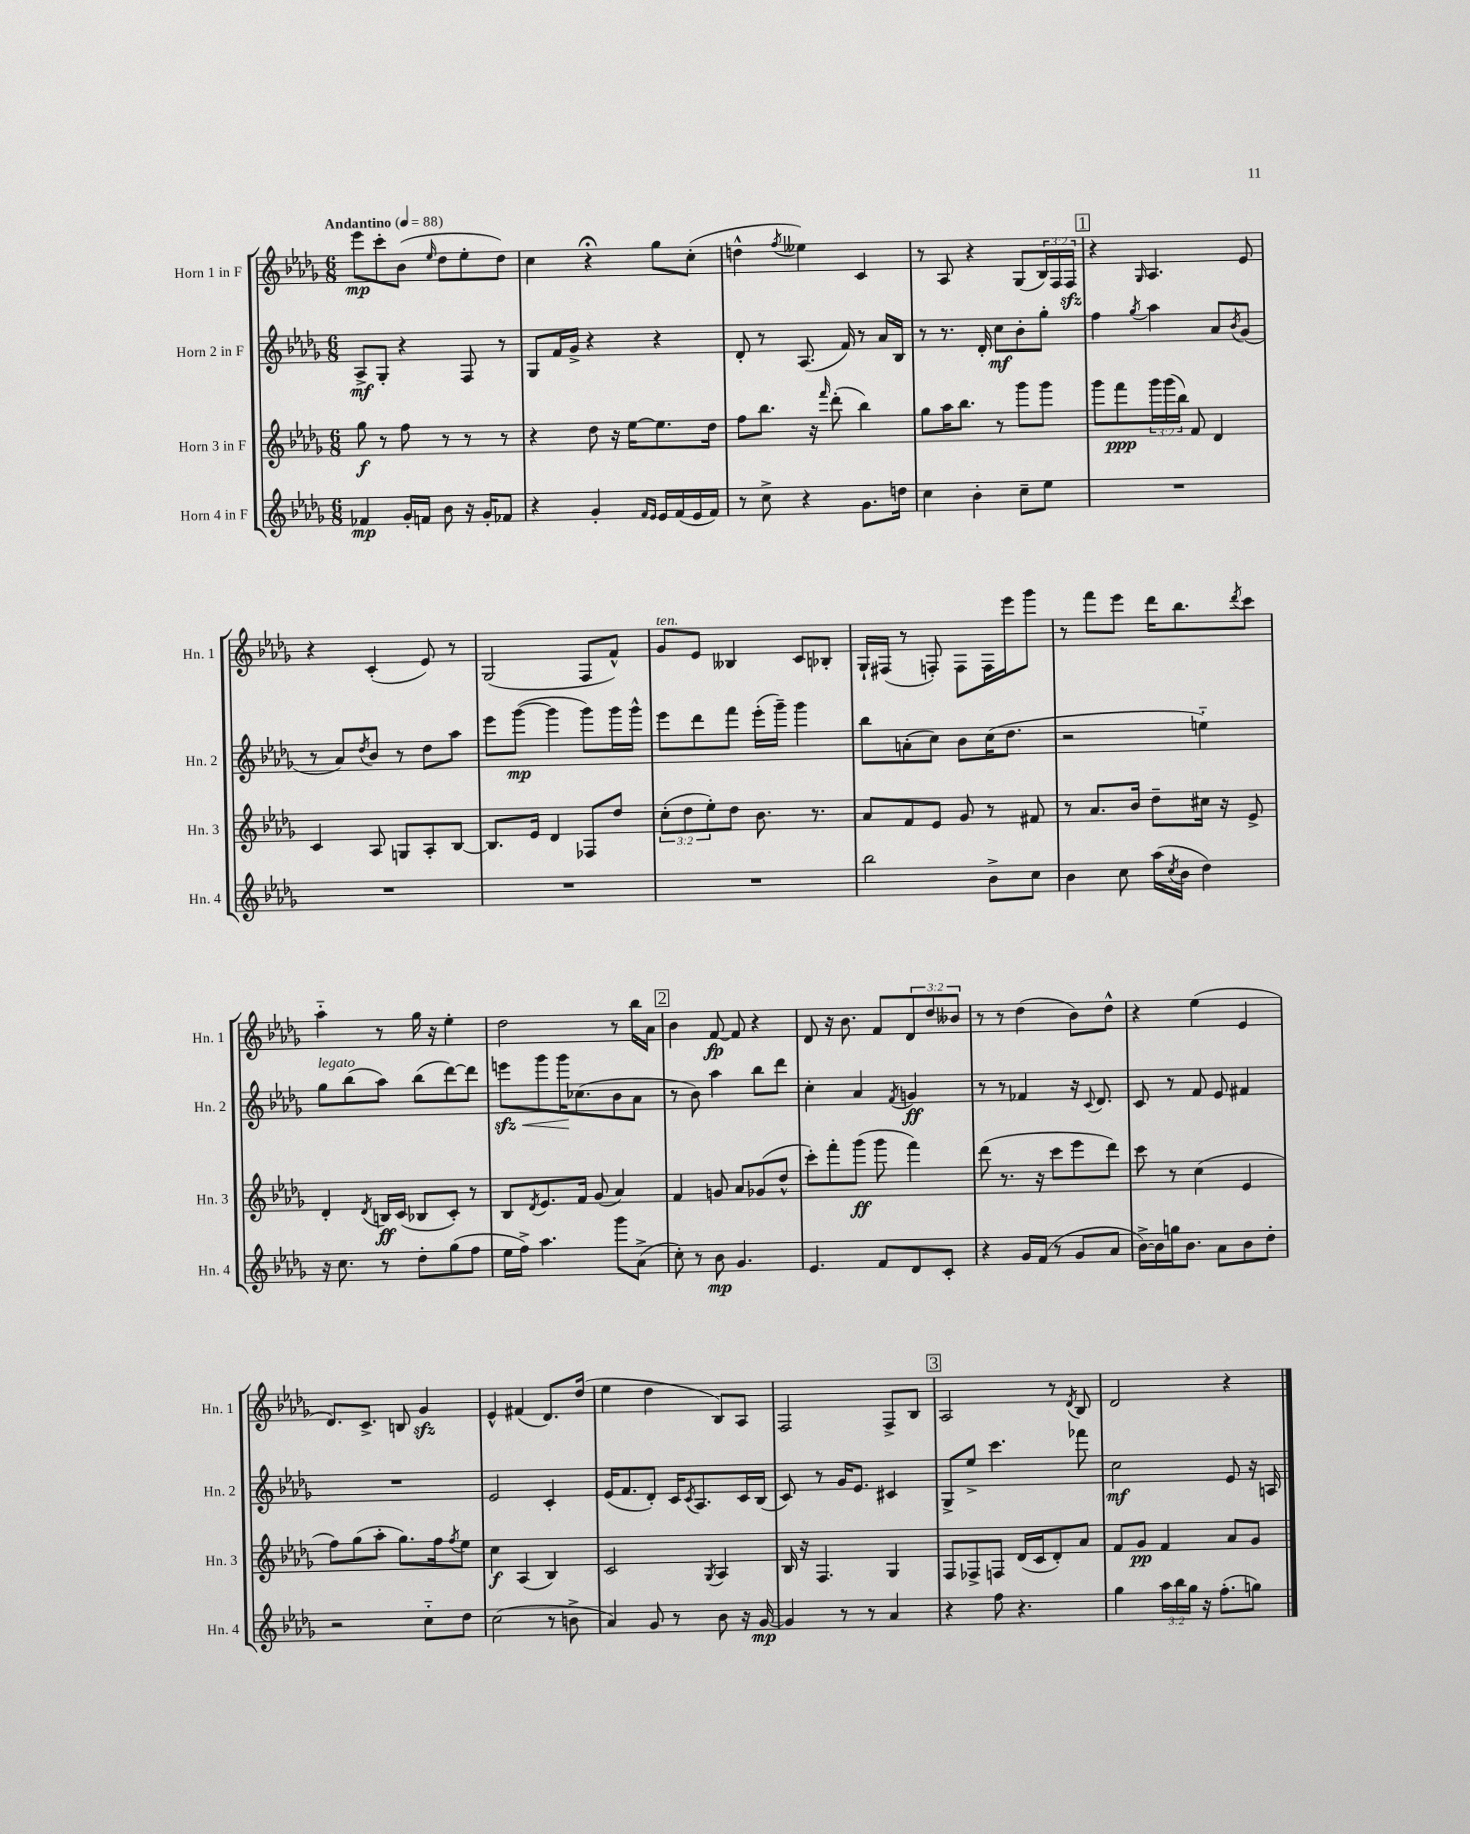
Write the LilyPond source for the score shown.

<<
\new StaffGroup <<
\new Staff = "s0" \with { instrumentName = "Horn 1 in F" shortInstrumentName = "Hn. 1" } {
    \clef treble \key des \major \numericTimeSignature \time 6/8 \override Staff.TupletNumber.text = #tuplet-number::calc-fraction-text \tempo "Andantino" 4 = 88
    ees'''8\mp c'''8-. bes'8( \grace { ees''16 } des''8 ees''8-. des''8) |
    c''4 r4\fermata ges''8 c''8-.( |
    d''4-^ \acciaccatura { f''8 } eeses''4) c'4 |
    r8 aes8 r4 ges8( \tuplet 3/2 { bes16) f16 f16\sfz } |
    \mark \markup { \box "1" } r4 \grace { ges16 } aes4. ees'8 |
    r4 c'4-.( ees'8) r8 |
    ges2( f8 f'8-^) |
    ges'8^\markup { \italic "ten." } ees'8 beses4 c'8 bes8-. |
    ges16-! fis16( r8 f8-.) f8 f16 ees'''16 ges'''8 |
    r8 f'''8 ees'''8 des'''16 bes''8. \acciaccatura { des'''8 } c'''8 |
    aes''4-_ r8 ges''16 r16 ees''4-. |
    des''2 r8 bes''16 aes'16 |
    \mark \markup { \box "2" } bes'4 f'8~\fp f'8 r4 |
    des'8 r16 bes'8. f'8 \tuplet 3/2 { des'8 des''8 beses'8 } |
    r8 r8 des''4( bes'8) des''8-^ |
    r4 ees''4( ees'4 |
    des'8.) c'8.-> b8 ges'4\sfz |
    ees'4-^ fis'4( des'8.) des''16( |
    ees''4 des''4 bes8) aes8 |
    f2 f8-> bes8 |
    \mark \markup { \box "3" } aes2 r8 \acciaccatura { des'8 } bes8 |
    des'2 r4 \bar "|." |
}
\new Staff = "s1" \with { instrumentName = "Horn 2 in F" shortInstrumentName = "Hn. 2" } {
    \clef treble \key des \major \numericTimeSignature \time 6/8
    aes8->\mf ges8-. r4 f8 r8 |
    ges8 f'16 ges'16-> r4 r4 |
    des'8-. r8 aes8.( f'16) r8 aes'16 bes16 |
    r8 r8. des'16-. c''8\mf bes'8-. ges''8-. |
    \mark \markup { \box "1" } f''4 \acciaccatura { ges''8 } aes''4 aes'8 \acciaccatura { bes'8 } ges'8( |
    r8 aes'8) \acciaccatura { des''8 } bes'8 r8 des''8 aes''8 |
    ees'''8 ges'''8~\mp( ges'''4 ges'''8) ges'''16 ges'''16-^ |
    ees'''8 des'''8 f'''8 ees'''16-.( ges'''16--) ges'''4 |
    bes''8 a'8-.( c''8) bes'8 c''16( des''8. |
    r2 e''4-_) |
    ges''8^\markup { \italic "legato" } bes''8( aes''8) bes''8( des'''8~) des'''8 |
    e'''8\sfz\< ges'''8 ges'''16\! ces''8.( bes'8 aes'8 |
    \mark \markup { \box "2" } r8 bes'8) aes''4 bes''8 des'''8 |
    c''4-. aes'4 \acciaccatura { f'8 } g'4\ff |
    r8 r8 fes'4 r16 \appoggiatura { c'8 } des'8. |
    c'8 r8 f'8 ees'8 fis'4 |
    R2. |
    ees'2 c'4-. |
    ees'16( f'8. des'8-.) c'16 \acciaccatura { c'8 } aes8. c'16 bes16( |
    c'8) r8 ges'16 ees'8. cis'4 |
    \mark \markup { \box "3" } ges8-> ees''8-> c'''4. fes'''8 |
    c''2\mf ees'8 r16 a16 \bar "|." |
}
\new Staff = "s2" \with { instrumentName = "Horn 3 in F" shortInstrumentName = "Hn. 3" } {
    \clef treble \key des \major \numericTimeSignature \time 6/8 \override Staff.TupletNumber.text = #tuplet-number::calc-fraction-text
    ges''8\f r8 f''8 r8 r8 r8 |
    r4 des''8 r16 ees''16~ ees''8. des''16 |
    f''8 bes''8. r16 \grace { f'''16 } des'''8-.( bes''4) |
    ges''8 aes''16 bes''8. r8 ges'''8 ges'''8 |
    \mark \markup { \box "1" } ges'''8 f'''8\ppp \tuplet 3/2 { ges'''16 ges'''16( bes''16) } f'8 des'4 |
    c'4 aes8 g8 aes8-. bes8~ |
    bes8. ees'16 des'4 fes8 des''8 |
    \tuplet 3/2 { c''8-.( des''8 ees''8-.) } des''8 bes'8. r8. |
    aes'8 f'8 ees'8 ges'8 r8 fis'8 |
    r8 aes'8. bes'16 des''8-- cis''16 r16 ees'8-> |
    des'4-. \acciaccatura { des'8 } b16\ff c'16( bes8 c'8-.) r8 |
    bes8 \acciaccatura { des'8 } ees'8. f'16 ges'8( aes'4) |
    \mark \markup { \box "2" } f'4 g'8 aes'8 ges'8( des''8-^ |
    c'''8-.) f'''8-. ges'''8\ff( ges'''8 f'''4) |
    des'''8( r8. r16 c'''8 ees'''8 des'''8) |
    c'''8 r8 c''4( ees'4 |
    f''8) ges''8( aes''8-. ges''8.) f''16 \acciaccatura { f''8 } ees''8 |
    c''4\f aes4( bes4) |
    c'2 \acciaccatura { ges8 } aes4 |
    bes16 r16 f4. ges4 |
    \mark \markup { \box "3" } f8 fes8-> f8 des'16( c'16 des'8-.) aes'8 |
    f'8 ges'8\pp f'4 aes'8 ges'8 \bar "|." |
}
\new Staff = "s3" \with { instrumentName = "Horn 4 in F" shortInstrumentName = "Hn. 4" } {
    \clef treble \key des \major \numericTimeSignature \time 6/8 \override Staff.TupletNumber.text = #tuplet-number::calc-fraction-text
    fes'4\mp ges'16-. f'16 bes'8 r16 ges'16-. fes'8 |
    r4 ges'4-. \grace { f'16 ees'16 } ees'16 f'16( ees'16 f'16) |
    r8 c''8-> r4 ges'8. d''16 |
    c''4 bes'4-. c''8-- ees''8 |
    \mark \markup { \box "1" } R2. |
    R2. |
    R2. |
    R2. |
    bes''2 bes'8-> c''8 |
    bes'4 c''8 aes''16( \acciaccatura { c''8 } bes'16 des''4) |
    r16 c''8. r8 des''8-. ges''8( f''8 |
    ees''16 f''16->) aes''4. ges'''8 aes'8->( |
    \mark \markup { \box "2" } c''8-.) r8 bes'8\mp ges'4. |
    ees'4. f'8 des'8 c'8-. |
    r4 ges'16 f'16( r8 ges'8 aes'8 |
    bes'16~->) bes'16 g''16 bes'8. aes'8 bes'8 des''8-. |
    r2 c''8-_ des''8 |
    c''2( r8 b'8-> |
    aes'4) ges'8 r8 bes'8 r16 ges'16~\mp |
    ges'4 r8 r8 aes'4 |
    \mark \markup { \box "3" } r4 f''8 r4. |
    ges''4 \tuplet 3/2 { aes''16 bes''16 ges''16 } r16 f''8.-.( g''8) \bar "|." |
}
>>
>>
\layout { \context { \Score \remove "Bar_number_engraver" } }
